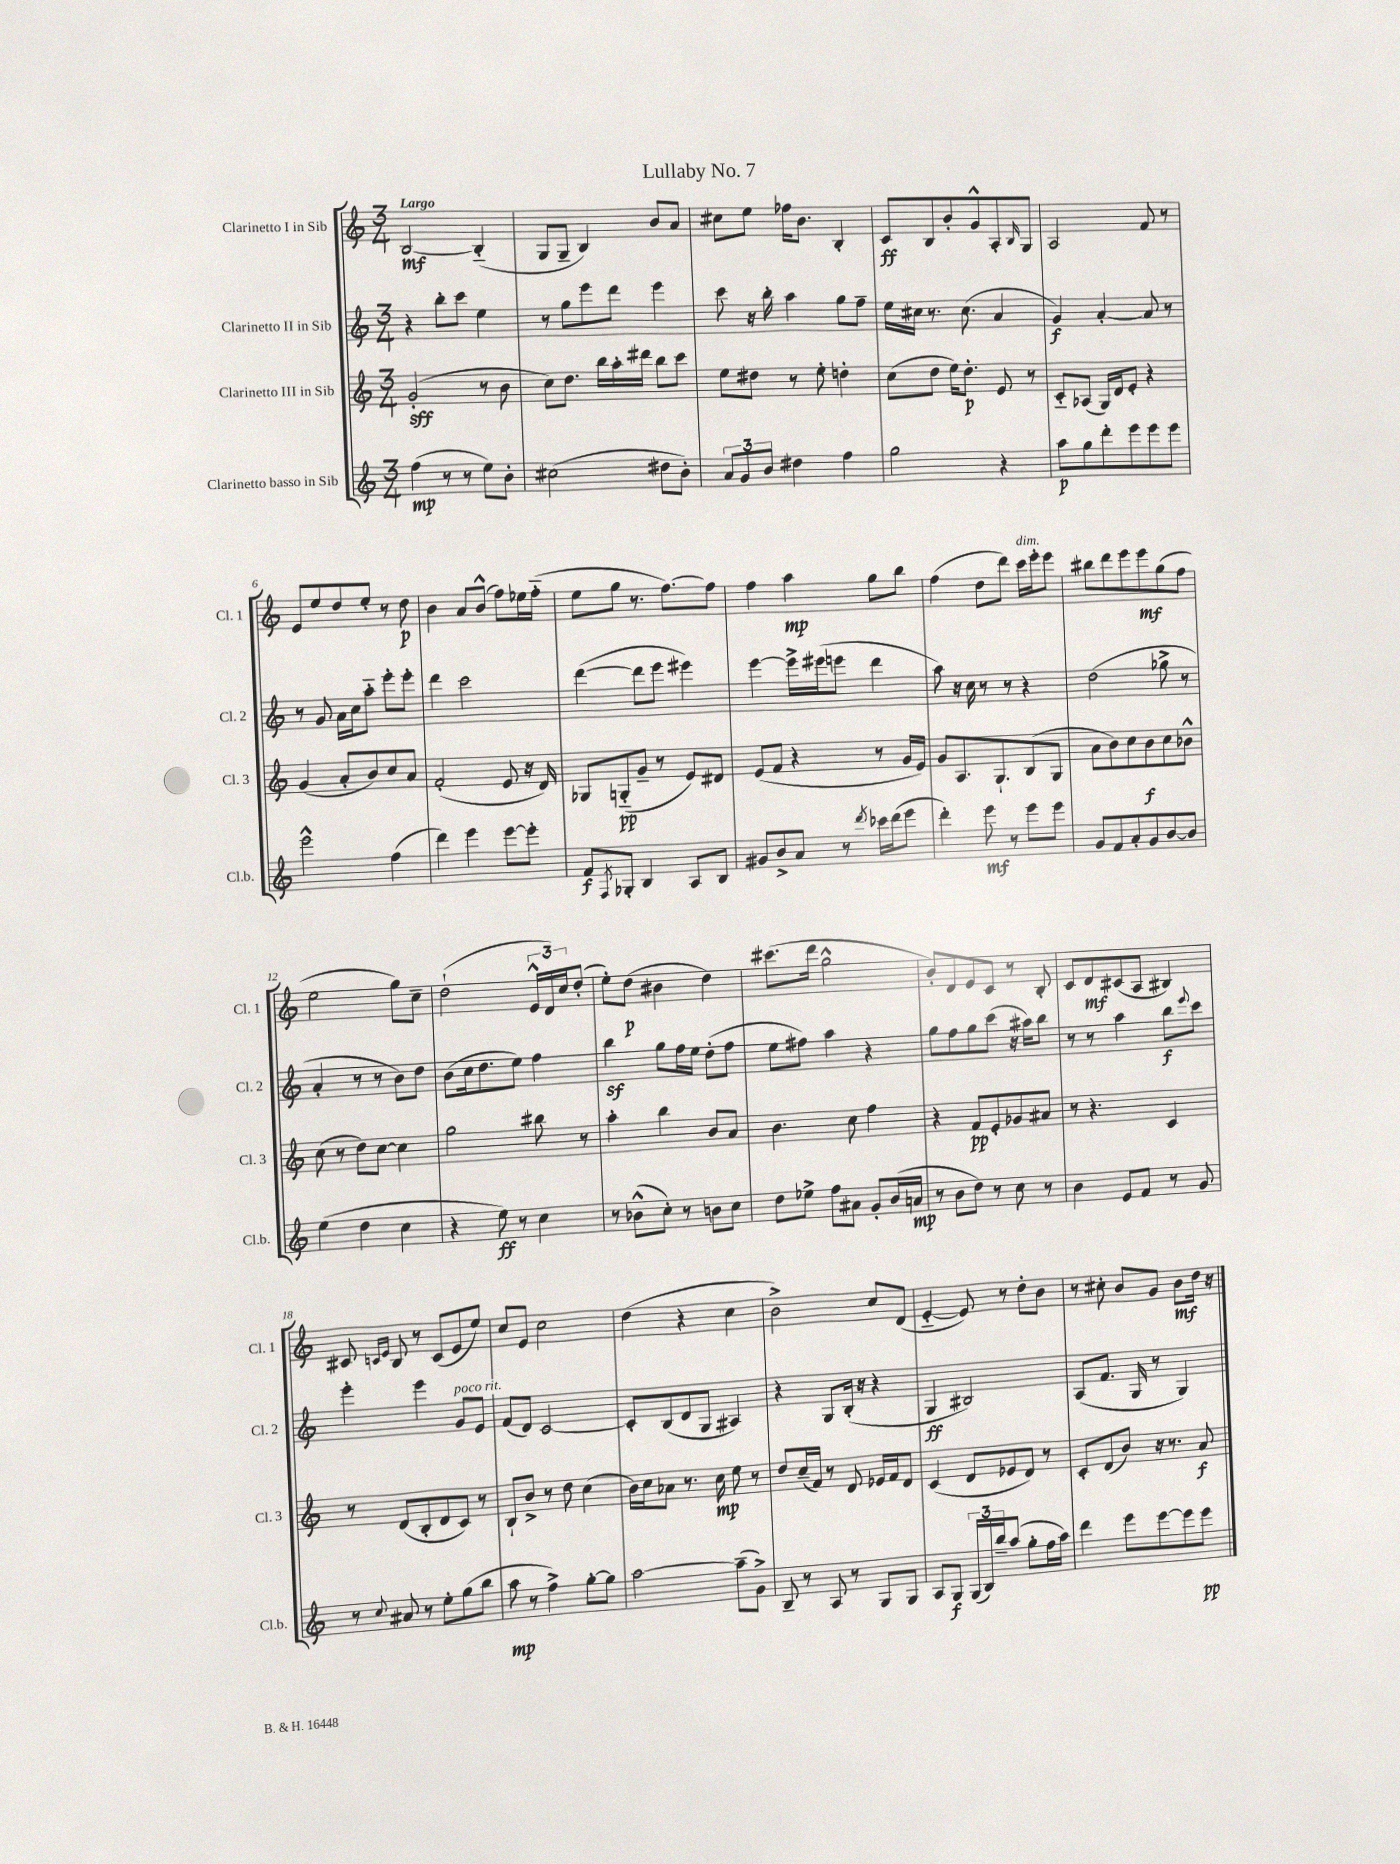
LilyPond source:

\header { title = "Lullaby No. 7" }
<<
\new StaffGroup <<
\new Staff = "s0" \with { instrumentName = "Clarinetto I in Sib" shortInstrumentName = "Cl. 1" } {
    \clef treble \key c \major \numericTimeSignature \time 3/4 \tempo "Largo"
    b2~\mf b4-_( |
    g8 g8-- b4) b'8 a'8 |
    cis''8 e''8 fes''16 b'8. b4-. |
    c'8\ff b8 b'8-. g'8-^ a8-. \grace { b16 } g8 |
    a2 f'8 r8 |
    e'8 e''8 d''8 e''8-. r8 d''8\p |
    b'4 a'8 b'8-^( f''8) ees''16 f''16-_( |
    e''8 g''8 r8. f''8.~) f''8 |
    f''4 a''4\mp g''8 b''8 |
    f''4( d''8 d'''8) c'''16^\markup { \italic "dim." } e'''16-. e'''8 |
    bis''8 d'''8 e'''8 e'''8\mf g''8( f''8 |
    e''2 g''8) c''8-- |
    d''2-!( \tuplet 3/2 { e'16-^ d'16) c''16 } d''8-.( |
    e''8-.) d''8\p( bis'4 d''4) |
    cis'''8.( d'''16 g''2-^ |
    b'8-.) d'8 e'8 c'8 r8 b8-. |
    c'8 d'8\mf cis'8( a8 bis4) |
    cis'8 \grace { c'16 e'16 } b8 r8 c'8( e'8 e''8) |
    c''8 e'8 c''2 |
    d''4( r4 c''4 |
    b'2->) c''8 d'8( |
    e'4~-_ e'8) r8 d''8-. b'8 |
    r8 cis''8-. b'8 g'8 b'8\mf d''16 r16 \bar "|." |
}
\new Staff = "s1" \with { instrumentName = "Clarinetto II in Sib" shortInstrumentName = "Cl. 2" } {
    \clef treble \key c \major \numericTimeSignature \time 3/4
    r4 b''8-. c'''8 e''4 |
    r8 g''8 e'''8 d'''8 e'''4 |
    c'''8 r16 b''16-. a''4 g''8 f''8-- |
    e''16 cis''16 r8. cis''8.( a'4 |
    g'4\f) a'4~-. a'8 r8 |
    r8 g'8 a'16 c''16 a''8-_ e'''8-. e'''8-. |
    d'''4 c'''2 |
    d'''4~( d'''8 e'''8 eis'''4) |
    e'''4~ e'''16-> eis'''16( e'''8 d'''4 |
    a''8) r16 c''16 r8 r8 r4 |
    d''2( ges''8-> r8 |
    a'4-. r8 r8 b'8) d''8 |
    b'8( c''16 d''8. e''8) f''4 |
    b''4\sf g''8 f''16 e''16 d''8-.( f''8 |
    e''8 fis''8) a''4 r4 |
    g''8 f''8 g''8 c'''8( r16 ais''16) b''8 |
    r8 r8 a''4 b''8\f \appoggiatura { e'''8 } c'''8 |
    e'''4-. e'''4 g'8^\markup { \italic "poco rit." } e'8 |
    f'8( d'8) c'2~ |
    c'8-. b8( d'8 g8 ais4) |
    r4 g8 b16-.( r16 r4 |
    g4\ff bis2) |
    a8( f'8. g16 r8 g4) \bar "|." |
}
\new Staff = "s2" \with { instrumentName = "Clarinetto III in Sib" shortInstrumentName = "Cl. 3" } {
    \clef treble \key c \major \numericTimeSignature \time 3/4
    g'2-.\sff( r8 b'8 |
    c''8) d''8. b''16 a''16-. dis'''16 b''8 c'''8 |
    e''8 dis''8 r8 e''8-. d''4-. |
    c''8( d''8 e''16) d''8.-.\p e'8 r8 |
    c'8-_ aes8( g16) d'16 e'8-. r4 |
    g'4( a'8-. b'8) c''8 a'8 |
    f'2-.( e'8 r16 d'16) |
    ges8 g8-_\pp( g'8-- r8 e'8) dis'8 |
    e'8( f'8 r4 r8 g'16 e'16) |
    g'8 a8. g8.-! b8( g8 |
    a'8 b'8) c''8 b'8\f c''8 bes'8-^ |
    c''8( r8 d''8) c''8~ c''4 |
    g''2 bis''8 r8 |
    a''4-. b''4 b'8 a'8 |
    b'4. c''8 f''4 |
    r4 f'8\pp e'8-. ges'8 ais'8 |
    r8 r4. c'4 |
    r8 d'8( b8-. d'8 c'8) r8 |
    b8-! b'8-> r8 d''8 c''4( |
    b'16) c''16 aes'8 r8. c''16\mp e''8 r8 |
    d''8 c''16--( f'16) r8 d'8 ees'16 f'16 d'8 |
    c'4( d'8 ees'8 d'8) r8 |
    c'8-. d'8( b'8) r16 r8. a'8\f \bar "|." |
}
\new Staff = "s3" \with { instrumentName = "Clarinetto basso in Sib" shortInstrumentName = "Cl.b." } {
    \clef treble \key c \major \numericTimeSignature \time 3/4
    f''4\mp( r8 r8 e''8) b'8-. |
    cis''2( dis''8 b'8-.) |
    \tuplet 3/2 { a'8 g'8 b'8 } dis''4 f''4 |
    g''2 r4 |
    a''8\p g''8 d'''8-. e'''8 e'''8 e'''8 |
    e'''2-^ f''4( |
    d'''4) e'''4 e'''8~ e'''8-. |
    f'8\f \acciaccatura { f8 } ges8-. b4 a8 b8 |
    gis'8 b'8-> a'8 r8 \acciaccatura { d'''8 } ces'''16 d'''16( e'''8 |
    d'''4-.) e'''8\mf r8 e'''8 e'''8 |
    g'8 f'8 a'8-. g'8 b'8~ b'8 |
    e''4( d''4 c''4 |
    r4 e''8\ff) r8 c''4 |
    r8 bes'8-^( c''8-.) r8 b'8 c''8 |
    d''8 ees''8-> f''8 ais'8 g'8-. b'16( a'16\mp |
    r8 b'8 d''8) r8 c''8 r8 |
    b'4 e'8 f'8 r8 g'8 |
    r8 \appoggiatura { c''8 } ais'8 r8 e''8-. g''8( b''8 |
    a''8\mp r8 f''4->) g''8~-. g''8 |
    a''2~ a''8--( g'8->) |
    b8-- r8 a8 r8 g8 g8 |
    a8 g8\f \tuplet 3/2 { g16( b16) b''16-- } a''8( g''8-. f''16 a''16) |
    d'''4 e'''8 e'''8~ e'''8 e'''8\pp \bar "|." |
}
>>
>>
